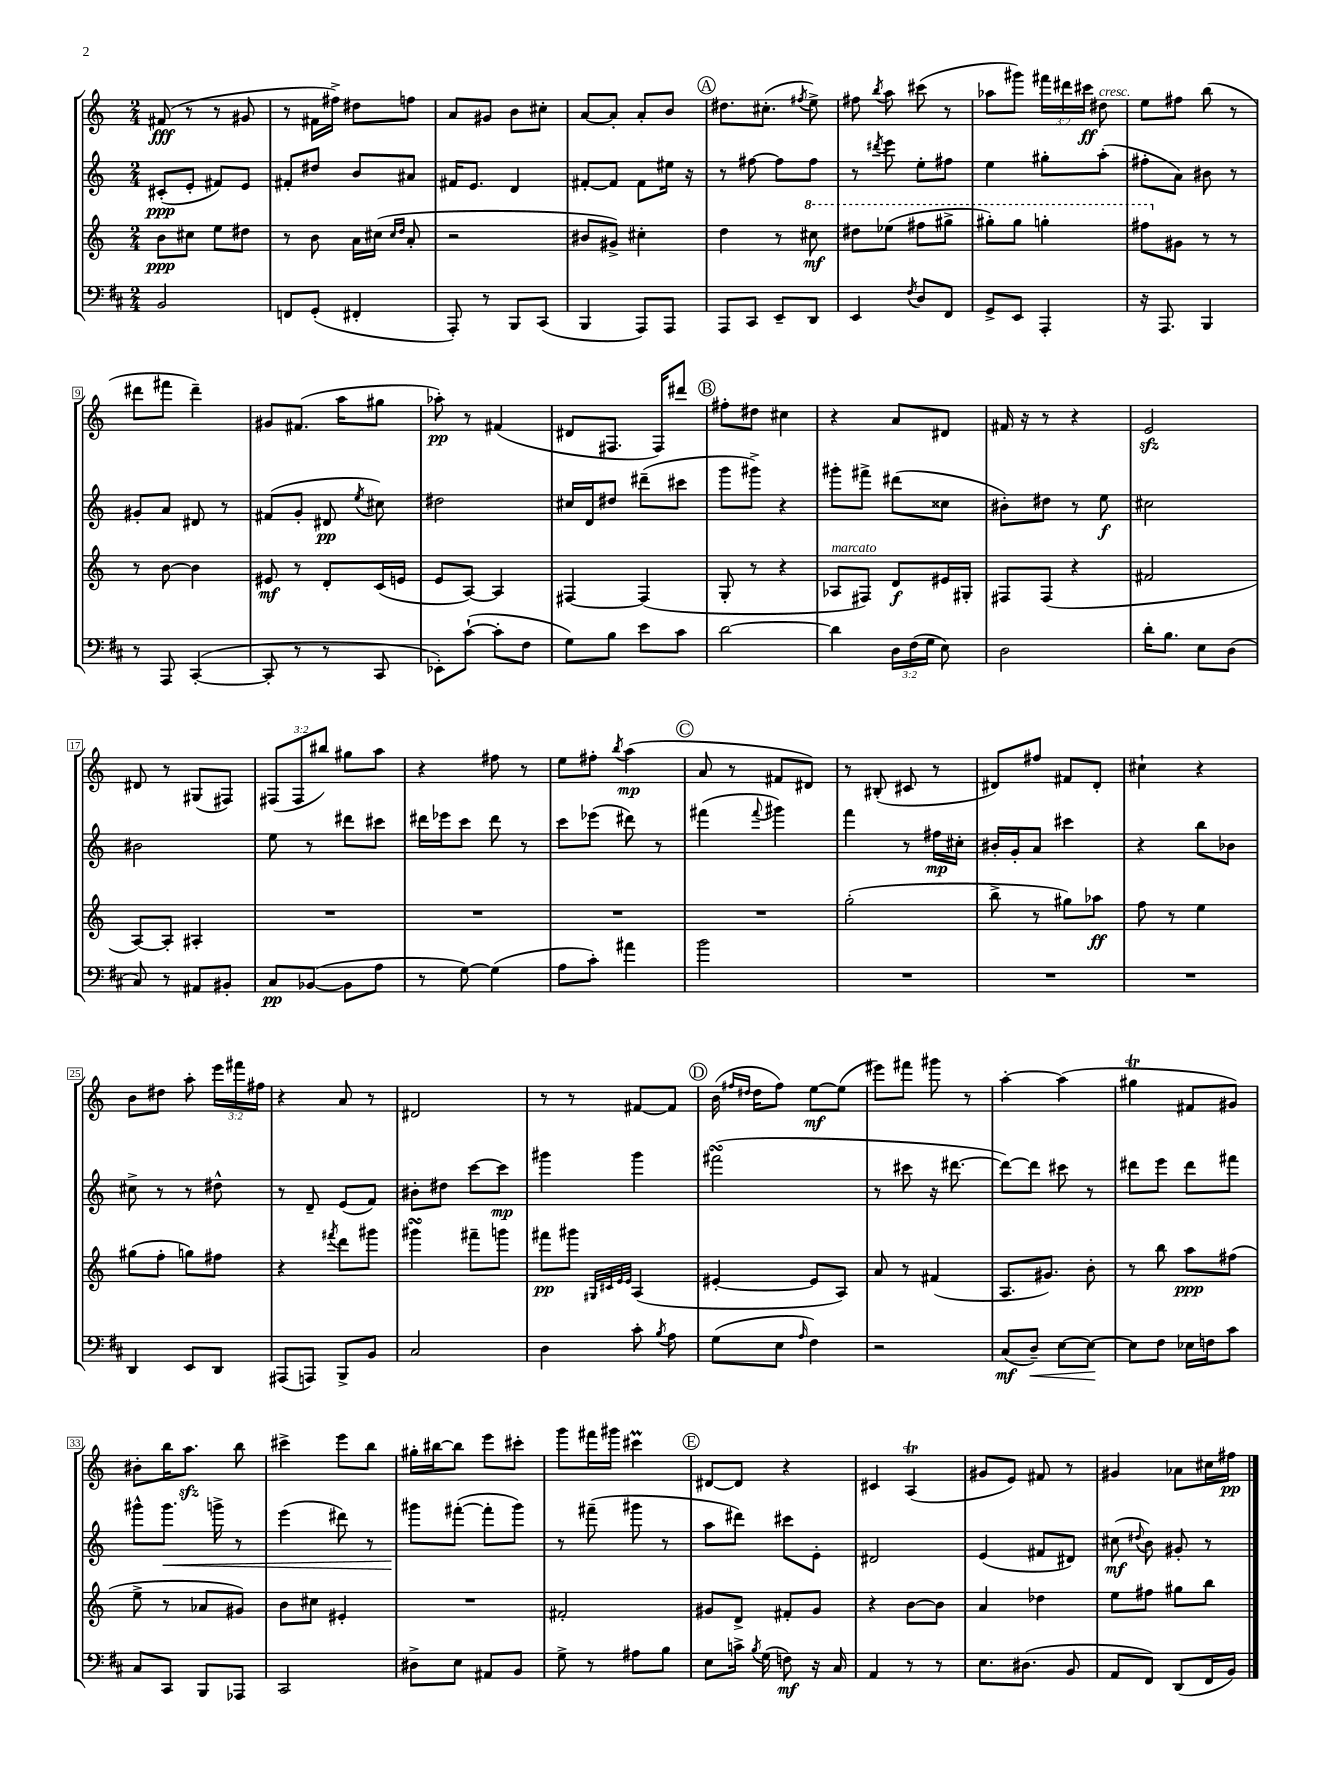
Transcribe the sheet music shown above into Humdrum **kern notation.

**kern	**dynam	**kern	**dynam	**kern	**dynam	**kern	**dynam
*part4	*part4	*part3	*part3	*part2	*part2	*part1	*part1
*staff4	*staff4	*staff3	*staff3	*staff2	*staff2	*staff1	*staff1
*clefF4	*	*clefG2	*	*clefG2	*	*clefG2	*
*k[f#c#]	*	*k[]	*	*k[]	*	*k[]	*
*M2/4	*	*M2/4	*	*M2/4	*	*M2/4	*
=1	=1	=1	=1	=1	=1	=1	=1
2BB/	.	8b\L	ppp	(8c#X'/L	ppp	(8f#X/	fff
.	.	8cc#X\J	.	8e'/J	.	8r	.
.	.	8ee\L	.	8f#X/L)	.	8r	.
.	.	8dd#X\J	.	8e/J	.	8g#X/	.
=2	=2	=2	=2	=2	=2	=2	=2
8FFn/L	.	8r	.	8f#X'/L	.	8r	.
(8GG'/J	.	8b\	.	8dd#X/J	.	16f#X\LL	.
.	.	.	.	.	.	16ff#X^\JJ)	.
4FF#X'/	.	16a\LL	.	8b/L	.	8dd#X\L	.
.	.	(16cc#X\JJ	.	.	.	.	.
.	.	16qqcc#/LL	.	.	.	.	.
.	.	16qqdd/JJ	.	.	.	.	.
.	.	8a'/	.	8a#X/J	.	8ffn\J	.
=3	=3	=3	=3	=3	=3	=3	=3
8AAA'/)	.	2r	.	16f#X/KL	.	8a/L	.
.	.	.	.	8.e/J	.	.	.
8r	.	.	.	.	.	8g#X/J	.
8BBB/L	.	.	.	4d/	.	8b\L	.
(8CC#/J	.	.	.	.	.	8cc#X'\J	.
=4	=4	=4	=4	=4	=4	=4	=4
4BBB/	.	8b#X/L	.	[8f#X'/L	.	[8a/L	.
.	.	8g#X^/J)	.	8f#/J]	.	8a'/J]	.
8AAA/L)	.	4cc#X'\	.	8f#\L	.	8a'/L	.
8AAA/J	.	.	.	16ee#X\Jk	.	8b/J	.
.	.	.	.	16r	.	.	.
!!LO:REH:place=s1:t=A
=5	=5	=5	=5	=5	=5	=5	=5
8AAA/L	.	4dd\	.	8r	.	8.dd#X\L	.
8CC#/J	.	.	.	[8ff#X\	.	.	.
.	.	.	.	.	.	(8.cc#X'\J	.
8EE~/L	.	8r	.	8ff#\L]	.	.	.
.	.	.	.	.	.	8qff#X/	.
*	*	*8va	*	*	*	*	*
8DD/J	.	8ccc#X\	mf	8ff#\J	.	8ee^\)	.
=6	=6	=6	=6	=6	=6	=6	=6
4EE/	.	8ddd#X\L	.	8r	.	8ff#X\	.
.	.	.	.	8qddd#X/	.	8qbb/	.
.	.	(8eee-X\J	.	8eee\	.	8aa\	.
8qF#/	.	.	.	.	.	.	.
8D/L	.	8fff#X\L	.	8ee'\L	.	(8ccc#X\	.
8FF#/J	.	8ggg#X^\J	.	8ff#X\J	.	8r	.
=7	=7	=7	=7	=7	=7	=7	=7
8GG^/L	.	8ggg#X'\L)	.	4ee\	.	8aa-X\L	.
8EE/J	.	8ggg#\J	.	.	.	8ggg#X\J)	.
4AAA'/	.	4gggn'\	.	8gg#X'\L	.	24fff#X\LL	.
.	.	.	.	.	.	24ddd#X\	.
.	.	.	.	.	.	24ccc#X\JJ	ff
!	!	!	!	!	!	!LO:TX:a:i:t=cresc.	!
.	.	.	.	(8aa'\J	.	8dd#X\	.
=8	=8	=8	=8	=8	=8	=8	=8
16r	.	8fff#X\L	.	8ff#X'\L	.	8ee\L	.
8.AAA/	.	.	.	.	.	.	.
*	*	*X8va	*	*	*	*	*
.	.	8g#X\J	.	8a\J)	.	8ff#X\J	.
4BBB/	.	8r	.	8b#X\	.	(8bb\	.
.	.	8r	.	8r	.	8r	.
!!LO:LB:g=z
=9	=9	=9	=9	=9	=9	=9	=9
8r	.	8r	.	8g#X'/L	.	8ddd#X\L	.
8AAA/	.	[8b\	.	8a/J	.	8fff#X\J	.
([4CC#'/	.	4b\]	.	8d#X/	.	4ddd#~\)	.
.	.	.	.	8r	.	.	.
=10	=10	=10	=10	=10	=10	=10	=10
8CC#'/]	.	8e#X/	mf	(8f#X/L	.	8g#X/L	.
8r	.	8r	.	8g'/J	.	(8.f#X/J	.
8r	.	8d'/L	.	8d#X/	pp	.	.
.	.	.	.	.	.	16aa\KL	.
.	.	.	.	8qee/	.	.	.
8CC#/	.	(16c/L	.	8cc#X\)	.	8gg#X\J	.
.	.	16en/JJ	.	.	.	.	.
=11	=11	=11	=11	=11	=11	=11	=11
8EE-X'\L)	.	8e/L	.	2dd#X\	.	8aa-X'\)	pp
([8c#`\J	.	[8A/J)	.	.	.	8r	.
8c#'\L]	.	4A/]	.	.	.	(4f#X/	.
8F#\J	.	.	.	.	.	.	.
=12	=12	=12	=12	=12	=12	=12	=12
8G\L)	.	[4F#X/	.	16cc#X/LL	.	8d#X/L	.
.	.	.	.	16d/J	.	.	.
8B\J	.	.	.	8dd#X/J	.	8.F#X/J	.
8e\L	.	(4F#/]	.	(8ddd#X~\L	.	.	.
.	.	.	.	.	.	16F#/KL)	.
8c#\J	.	.	.	8ccc#X\J	.	8ddd#X/J	.
!!LO:REH:place=s1:t=B
=13	=13	=13	=13	=13	=13	=13	=13
[2d\	.	8G'/	.	8ggg\L	.	8ff#X'\L	.
.	.	8r	.	8ggg#X^\J)	.	8dd#X\J	.
.	.	4r	.	4r	.	4cc#X\	.
=14	=14	=14	=14	=14	=14	=14	=14
!	!	!LO:TX:a:i:t=marcato	!	!	!	!	!
4d\]	.	8A-X/L	.	8ggg#X'\L	.	4r	.
.	.	8F#X/J)	.	8fff#X^\J	.	.	.
24D\LL	.	8d/L	f	(8ddd#X\L	.	8a/L	.
(24F#\	.	.	.	.	.	.	.
24G\JJ	.	.	.	.	.	.	.
8E\)	.	16e#X/L	.	8cc##X\J	.	8d#X/J	.
.	.	16G#X'/JJ	.	.	.	.	.
=15	=15	=15	=15	=15	=15	=15	=15
2D\	.	8F#X/L	.	8b#X'\L)	.	16f#X/	.
.	.	.	.	.	.	16r	.
.	.	(8F#/J	.	8dd#X\J	.	8r	.
.	.	4r	.	8r	.	4r	.
.	.	.	.	8ee\	f	.	.
=16	=16	=16	=16	=16	=16	=16	=16
16d'\KL	.	2f#X/	.	2cc#X\	.	2ezz/	.
8.B\J	.	.	.	.	.	.	.
8E\L	.	.	.	.	.	.	.
(8D\J	.	.	.	.	.	.	.
!!LO:LB:g=z
=17	=17	=17	=17	=17	=17	=17	=17
8C#/)	.	[8A/L)	.	2b#X\	.	8d#X/	.
8r	.	8A'/J]	.	.	.	8r	.
8AA#X/L	.	4A#X'/	.	.	.	(8G#X/L	.
8BB#X'/J	.	.	.	.	.	8F#X/J)	.
=18	=18	=18	=18	=18	=18	=18	=18
8C#/L	pp	2r	.	8ee\	.	(12F#X/L	.
.	.	.	.	.	.	12F#/	.
([8BB-X/J	.	.	.	8r	.	.	.
.	.	.	.	.	.	12bb#X/J)	.
8BB-\L]	.	.	.	8ddd#X\L	.	8gg#X\L	.
8A\J	.	.	.	8ccc#X\J	.	8aa\J	.
=19	=19	=19	=19	=19	=19	=19	=19
8r	.	2r	.	16ddd#X\LL	.	4r	.
.	.	.	.	16eee-X\J	.	.	.
[8G\)	.	.	.	8ccc\J	.	.	.
(4G\]	.	.	.	8ddd#\	.	8ff#X\	.
.	.	.	.	8r	.	8r	.
=20	=20	=20	=20	=20	=20	=20	=20
8A\L	.	2r	.	8ccc\L	.	8ee\L	.
8c#'\J)	.	.	.	(8eee-X\J	.	8ff#X'\J	.
.	.	.	.	.	.	8qbb/	.
4a#X\	.	.	.	8ddd#X\)	.	(4aa\	mp
.	.	.	.	8r	.	.	.
!!LO:REH:place=s1:t=C
=21	=21	=21	=21	=21	=21	=21	=21
2b\	.	2r	.	(4fff#X\	.	8a/	.
.	.	.	.	.	.	8r	.
.	.	.	.	8qqfff#/	.	.	.
.	.	.	.	4ggg#X\)	.	8f#X/L	.
.	.	.	.	.	.	8d#X/J)	.
=22	=22	=22	=22	=22	=22	=22	=22
2r	.	(2gg'\	.	4fff\	.	8r	.
.	.	.	.	.	.	(8B#X'/	.
.	.	.	.	8r	.	8c#X/	.
.	.	.	.	16ff#X\LL	mp	8r	.
.	.	.	.	16cc#X'\JJ	.	.	.
=23	=23	=23	=23	=23	=23	=23	=23
2r	.	8bb^\	.	16b#X'/LL	.	8d#X/L)	.
.	.	.	.	16g'/J	.	.	.
.	.	8r	.	8a/J	.	8ff#X/J	.
.	.	8gg#X\L)	.	4ccc#X\	.	8f#X/L	.
.	.	8aa-X\J	ff	.	.	8d#'/J	.
=24	=24	=24	=24	=24	=24	=24	=24
2r	.	8ff\	.	4r	.	4cc#X`\	.
.	.	8r	.	.	.	.	.
.	.	4ee\	.	8bb\L	.	4r	.
.	.	.	.	8b-X\J	.	.	.
!!LO:LB:g=z
=25	=25	=25	=25	=25	=25	=25	=25
4DD/	.	(8gg#X\L	.	8cc#X^\	.	8b\L	.
.	.	8ff'\J	.	8r	.	8dd#X\J	.
8EE/L	.	8ggn\L)	.	8r	.	8aa'\	.
8DD/J	.	8ff#X\J	.	8dd#X^^\	.	24eee\LL	.
.	.	.	.	.	.	24fff#X\	.
.	.	.	.	.	.	24ff#X\JJ	.
=26	=26	=26	=26	=26	=26	=26	=26
(8AAA#X/L	.	4r	.	8r	.	4r	.
8AAAn/J)	.	.	.	8d~/	.	.	.
.	.	8qfff#X/	.	.	.	.	.
8BBB^/L	.	8ddd\L	.	(8e/L	.	8a/	.
8BB/J	.	8ggg#X\J	.	8f/J)	.	8r	.
=27	=27	=27	=27	=27	=27	=27	=27
2C#/	.	4ggg#XsSsS\	.	8b#X'\L	.	2d#X/	.
.	.	.	.	8dd#X\J	.	.	.
.	.	8fff#X~\L	.	[8ccc\L	.	.	.
.	.	8gggn\J	.	8ccc\J]	mp	.	.
=28	=28	=28	=28	=28	=28	=28	=28
4D\	.	8fff#X\L	pp	4ggg#X\	.	8r	.
.	.	8ggg#X\J	.	.	.	8r	.
.	.	32qqG#X/LLL	.	.	.	.	.
.	.	32qqc#X/	.	.	.	.	.
.	.	32qqe/	.	.	.	.	.
.	.	32qqe/JJJ	.	.	.	.	.
8c#'\	.	(4A/	.	4ggg#\	.	[8f#X/L	.
8qB/	.	.	.	.	.	.	.
8A\	.	.	.	.	.	8f#/J]	.
!!LO:REH:place=s1:t=D
=29	=29	=29	=29	=29	=29	=29	=29
(8G\L	.	[4e#X'/	.	(2fff#XsSsS\	.	(16b\	.
.	.	.	.	.	.	16qqff#X/LL	.
.	.	.	.	.	.	16qqdd#X/JJ	.
.	.	.	.	.	.	16dd#\KL	.
8E\J	.	.	.	.	.	8ff#\J)	.
16qqA/	.	.	.	.	.	.	.
4F#\)	.	8e#/L]	.	.	.	[8ee\L	mf
.	.	8A/J)	.	.	.	(8ee\J]	.
=30	=30	=30	=30	=30	=30	=30	=30
2r	.	8a/	.	8r	.	8eee#X\L)	.
.	.	8r	.	8ccc#X\	.	8fff#X\J	.
.	.	(4f#X/	.	16r	.	8ggg#X\	.
.	.	.	.	[8.ddd#X\	.	.	.
.	.	.	.	.	.	8r	.
=31	=31	=31	=31	=31	=31	=31	=31
(8C#/L	mf	8.A/L	.	8ddd#\L_)	.	[4aa'\	.
!	!LO:HP:b	!	!	!	!	!	!
8D~/J)	<	.	.	8ddd#\J]	.	.	.
.	.	8.g#X/J)	.	.	.	.	.
[8E\L	.	.	.	8ccc#X\	.	(4aa\]	.
8E\J_	.	8b'\	.	8r	.	.	.
.	[	.	.	.	.	.	.
=32	=32	=32	=32	=32	=32	=32	=32
8E\L]	.	8r	.	8ddd#X\L	.	4gg#Xt\	.
8F#\J	.	8bb\	.	8eee\J	.	.	.
16E-X\LL	.	8aa\L	ppp	8ddd#\L	.	8f#X/L	.
16Fn\J	.	.	.	.	.	.	.
8c#\J	.	(8ff#X\J	.	8fff#X\J	.	8g#X/J)	.
!!LO:LB:g=z
=33	=33	=33	=33	=33	=33	=33	=33
8C#/L	.	8ee^\	.	8ggg#X^^\L	.	8b#X'\L	.
!	!	!	!	!	!LO:HP:b	!	!
8CC#/J	.	8r	.	8.ggg#\J	<	16bb\K	.
.	.	.	.	.	.	8.aazz\J	.
8BBB/L	.	8a-X/L	.	.	.	.	.
.	.	.	.	16gggn^\	.	.	.
8AAA-X/J	.	8g#X/J)	.	8r	.	8bb\	.
=34	=34	=34	=34	=34	=34	=34	=34
2CC#/	.	8b\L	.	(4eee\	.	4ccc#X^\	.
.	.	8cc#X\J	.	.	.	.	.
.	.	4e#X'/	.	8ddd#X\)	.	8eee\L	.
.	.	.	.	8r	.	8bb\J	.
=35	=35	=35	=35	=35	=35	=35	=35
8D#X^\L	.	2r	.	8ggg#X\L	.	16gg#X'\LL	.
.	.	.	.	.	.	[16bb#X\J	.
8E\J	.	.	.	([8fff#X'\J	[	8bb#\J]	.
8AA#X/L	.	.	.	8fff#'\L]	.	8eee\L	.
8BB/J	.	.	.	8ggg#\J)	.	8ccc#X'\J	.
=36	=36	=36	=36	=36	=36	=36	=36
8G^\	.	2f#X'/	.	8r	.	8ggg\L	.
8r	.	.	.	(8fff#X~\	.	16fff#X\L	.
.	.	.	.	.	.	16ggg#X\JJ	.
8A#X\L	.	.	.	8ggg#X\	.	4ccc#Xm\	.
8B\J	.	.	.	8r	.	.	.
!!LO:REH:place=s1:t=E
=37	=37	=37	=37	=37	=37	=37	=37
8E\L	.	8g#X/L	.	8aa\L	.	[8d#X/L	.
16cn^\Jk	.	8d^/J	.	8ddd#X\J)	.	8d#/J]	.
8qB/	.	.	.	.	.	.	.
(16G\	.	.	.	.	.	.	.
8Fn\)	mf	8f#X'/L	.	8ccc#X\L	.	4r	.
16r	.	8g#/J	.	8e'\J	.	.	.
16C#/	.	.	.	.	.	.	.
=38	=38	=38	=38	=38	=38	=38	=38
4AA/	.	4r	.	2d#X/	.	4c#X/	.
8r	.	[8b\L	.	.	.	(4AT/	.
8r	.	8b\J]	.	.	.	.	.
=39	=39	=39	=39	=39	=39	=39	=39
8.E\L	.	4a/	.	(4e/	.	8g#X/L	.
.	.	.	.	.	.	8e/J)	.
(8.D#X\J	.	.	.	.	.	.	.
.	.	4dd-X\	.	8f#X/L	.	8f#X/	.
8BB/	.	.	.	8d#X/J)	.	8r	.
=40	=40	=40	=40	=40	=40	=40	=40
8AA/L	.	8ee\L	.	(8cc#X\	mf	4g#X/	.
.	.	.	.	8qqdd#X/	.	.	.
8FF#/J)	.	8ff#X\J	.	8b\)	.	.	.
(8DD/L	.	8gg#X\L	.	8g#X'/	.	8a-X\L	.
16FF#/L	.	8bb\J	.	8r	.	16cc#X\L	.
16BB/JJ)	.	.	.	.	.	16ff#X\JJ	pp
==	==	==	==	==	==	==	==
*-	*-	*-	*-	*-	*-	*-	*-
